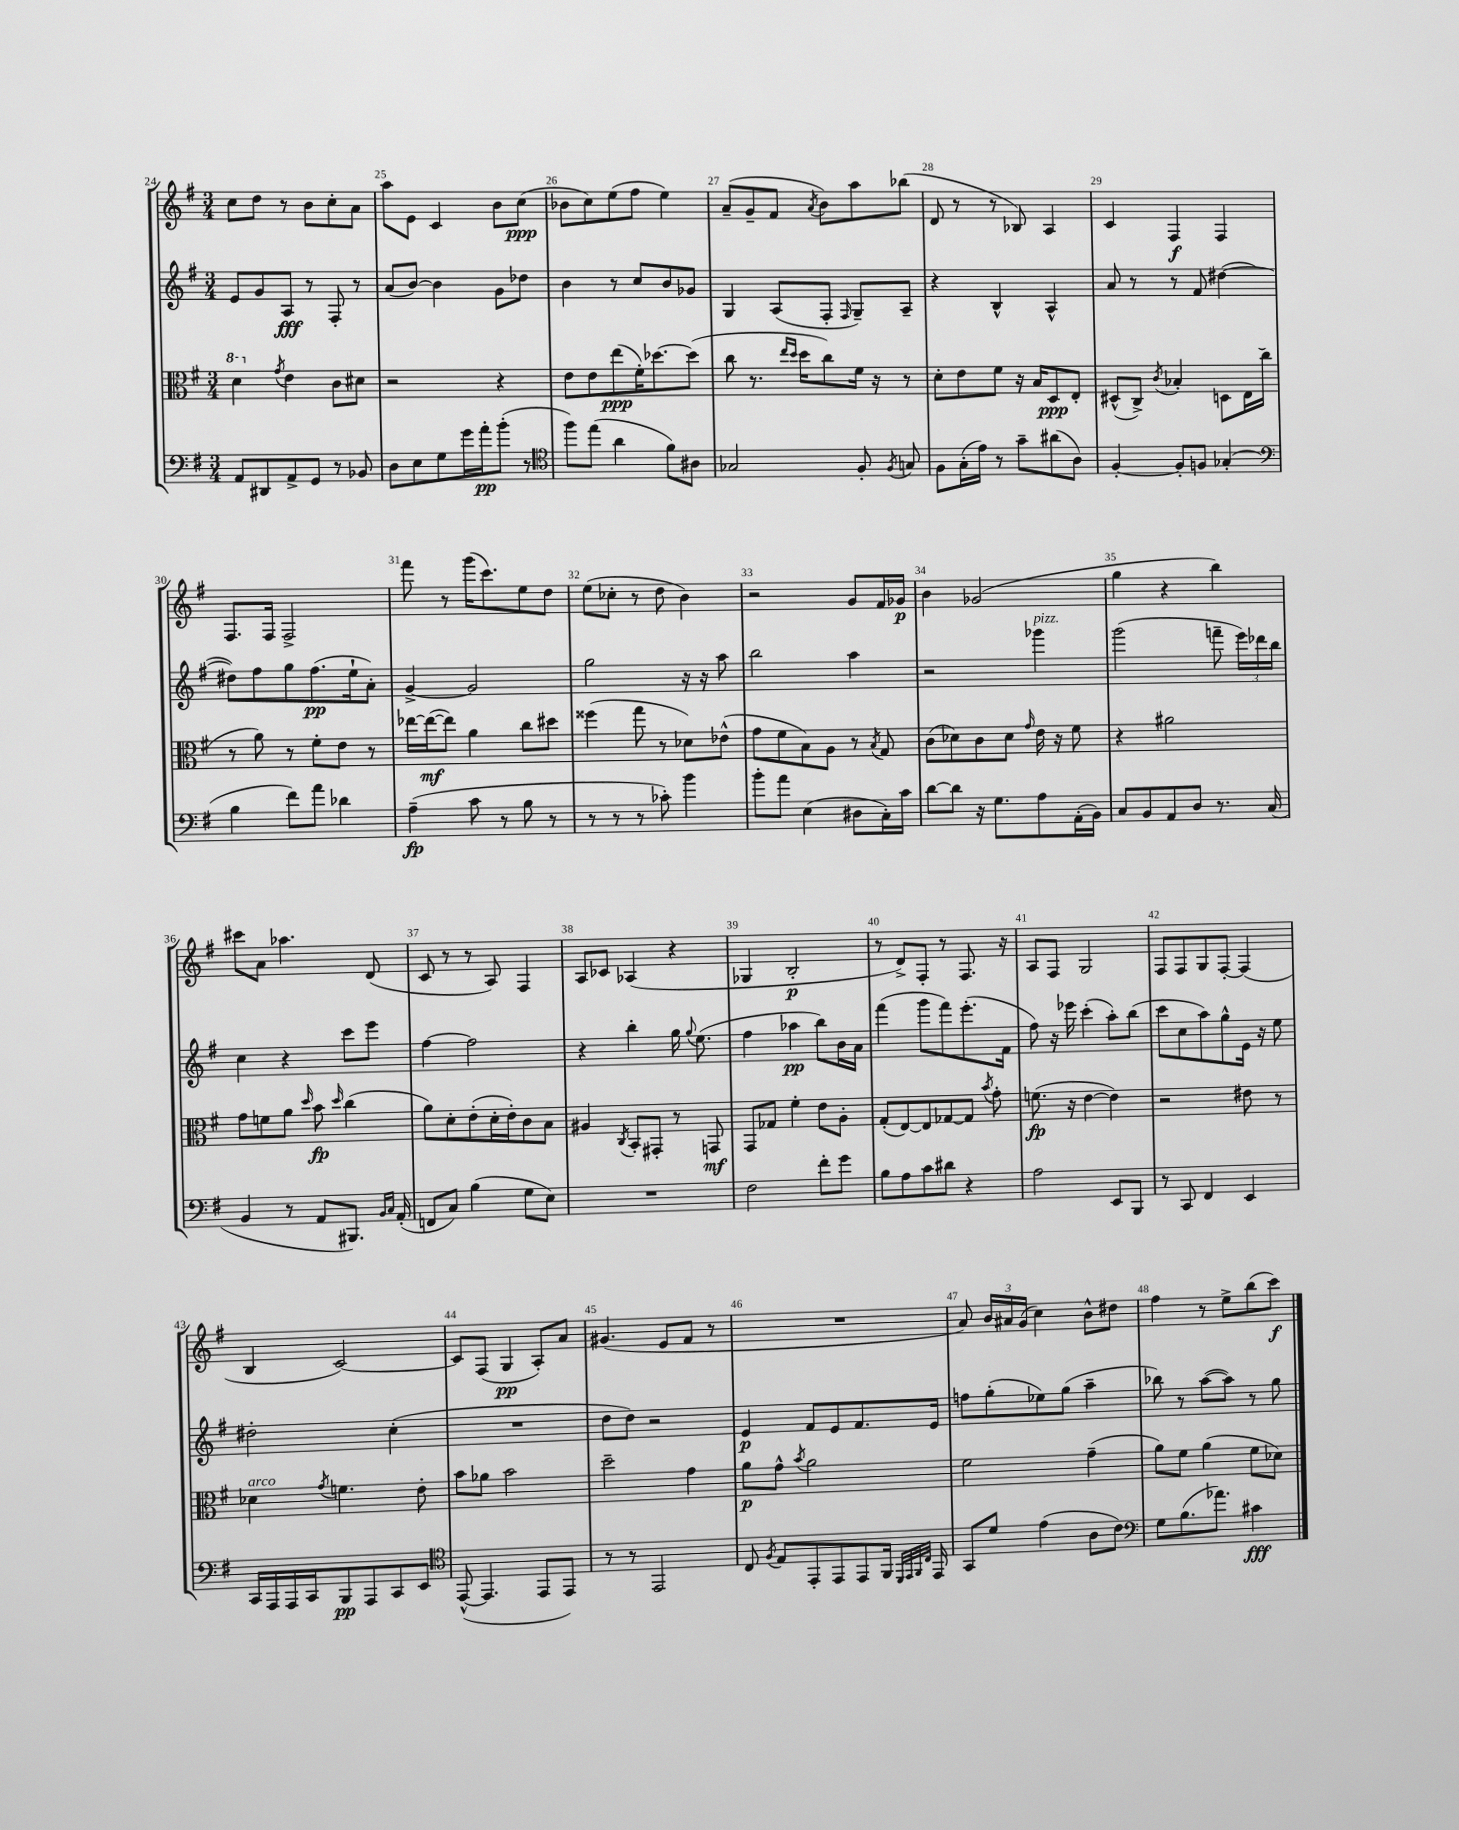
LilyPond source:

<<
\new StaffGroup <<
\new Staff = "s0" {
    \clef treble \key g \major \numericTimeSignature \time 3/4
    \autoBeamOff c''8[ d''8] r8 b'8[ c''8-. a'8] |
    a''8[ e'8] c'4 b'8[ c''8]\ppp( |
    bes'8[ c''8) e''8( fis''8] e''4) |
    a'8[--( g'8-- fis'8] \acciaccatura { a'8 } b'8[) a''8 bes''8]( |
    d'8 r8 r8 bes8) a4 |
    c'4 fis4\f fis4 |
    fis8.[ fis16] fis2-> |
    fis'''8 r8 g'''16[( c'''8.) e''8 d''8] |
    e''8[( ces''8]-. r8 d''8 b'4) |
    r2 g'8[ fis'16 ges'16]\p |
    b'4 ges'2( |
    g''4 r4 b''4) |
    cis'''8[ a'8] aes''4. d'8( |
    c'8 r8 r8 a8) fis4 |
    a8[ ces'8] aes4( r4 |
    ges4 b2-.\p |
    r8 d'8[->) fis8]-. r8 fis8. r16 |
    a8[ fis8] g2 |
    fis8[ fis8 g8 fis8]~-. fis4( |
    b4 c'2~) |
    c'8[ fis8]( g4\pp a8[-.) a'8] |
    gis'4.( e'8[ fis'8] r8 |
    R2. |
    a'8) \tuplet 3/2 { b'16[ ais'16 g'16]( } c''4) b'8[-^ dis''8] |
    fis''4 r8 e''8[-> b''8( c'''8]\f) \bar "|." |
}
\new Staff = "s1" {
    \clef treble \key g \major \numericTimeSignature \time 3/4
    \autoBeamOff e'8[ g'8 a8]\fff r8 fis8-. r8 |
    a'8[( b'8]~) b'4 g'8[ des''8] |
    b'4 r8 c''8[ b'8 ges'8] |
    g4 a8[( fis8]-. \grace { fis16 } g8[--) a8]-- |
    r4 b4-^ a4-^ |
    a'8 r8 r8 fis'8 dis''4~( |
    dis''8[) fis''8 g''8 fis''8.\pp( e''16-! a'8]-.) |
    g'4~-> g'2 |
    g''2 r16 r16 a''8 |
    b''2 a''4 |
    r2 ges'''4^\markup { \italic "pizz." } |
    g'''2( f'''8-- \tuplet 3/2 { e'''16[) des'''16 b''16] } |
    c''4 r4 c'''8[ e'''8] |
    fis''4~ fis''2 |
    r4 b''4-. g''16 \appoggiatura { g''8 } e''8.( |
    fis''4 aes''4\pp b''8[) b'16 a'16] |
    fis'''4( g'''8[ fis'''8) e'''8.-.( fis'16] |
    fis''8) r16 ees'''16 c'''4-.( a''8[-.) b''8]( |
    c'''8[ c''8 a''8) g''8-^ e'16] r16 e''8 |
    dis''2-. c''4-.( |
    R2. |
    d''8[ d''8]) r2 |
    e'4\p fis'8[ e'8 fis'8. e'16] |
    f''8[ g''8-.( ees''8) g''8]( a''4-- |
    bes''8) r8 a''8[~( a''8]) r8 g''8 \bar "|." |
}
\new Staff = "s2" {
    \clef alto \key g \major \numericTimeSignature \time 3/4
    \autoBeamOff \ottava #1 d''4 \ottava #0 \acciaccatura { g'8 } e'4 c'8[ dis'8] |
    r2 r4 |
    e'8[ e'8 e''8\ppp( fis'16-.) des''8.~ des''8]( |
    c''8 r8. \grace { e''16[ d''16] } d''16[ c''8) fis'16] r16 r8 |
    d'8[-. e'8 fis'8] r16 b16[ d8\ppp e8]-. |
    dis8[-^( c8]->) \acciaccatura { c'8 } bes4-. d8[ e16 c''16]( |
    r8 a'8) r8 fis'8[-. e'8] r8 |
    ees''16[~ ees''16~\mf( ees''8]) a'4 c''8[ dis''8] |
    fisis''4( g''8 r8 des'8[) ees'8]-^( |
    g'8[ fis'8 b8) a8] r8 \acciaccatura { b8 } g8 |
    c'8[( des'8) c'8 des'8] \grace { g'16 } e'16 r16 fis'8 |
    r4 ais'2 |
    g'8[ f'8 a'8] \grace { d''16 } b'8\fp \grace { d''16 } c''4( |
    a'8[) d'8-. e'8-.( d'16-. e'16-.) c'8 b8] |
    ais4 \acciaccatura { c8 } b,8[-. gis,8]-. r8 g,8\mf |
    g,8[ ges8] fis'4-. e'8[ a8]-. |
    g8[-.( e8~) e8 ges8~ ges8] \acciaccatura { b'8 } g'8-. |
    f'8.\fp( r16 e'4~ e'4) |
    r2 eis'8 r8 |
    des'4^\markup { \italic "arco" } \acciaccatura { g'8 } f'4. e'8-. |
    b'8[ aes'8] b'2 |
    d''2-- g'4 |
    a'8[\p g'8]-^ \acciaccatura { b'8 } a'2 |
    fis'2 g'4--( |
    a'8[) fis'8] a'4( fis'8[ des'8]) \bar "|." |
}
\new Staff = "s3" {
    \clef bass \key g \major \numericTimeSignature \time 3/4
    \autoBeamOff a,8[ dis,8 a,8-> g,8] r8 bes,8 |
    d8[ e8 g8 g'16 a'16-.\pp b'8]-.( r8 |
    \clef tenor fis''8[) e''8]( a'4 fis'8[) ais8] |
    ges2 fis8-. \acciaccatura { fis8 } g8 |
    fis8[ g16-.( e'16]) r8 g'8[-- ais'8( a8]) |
    fis4~-. fis8[-. f8] ges4-.( |
    \clef bass b4 fis'8[) a'8] des'4 |
    a4--\fp( c'8 r8 b8 r8 |
    r8 r8 r8 ces'8-.) b'4 |
    b'8[-. a'8] e4( dis8[ c16-.) c'16] |
    d'8[~ d'8] r16 g8.[ a8 a,16-.( b,16]) |
    c8[ b,8 a,8 d8] r8. c16( |
    b,4 r8 a,8[ bis,,8.]) \grace { b,16[ c16] } a,16-.( |
    f,8[ c8]) b4( g8[ e8]) |
    R2. |
    fis2 fis'8[-. g'8] |
    b8[ a8 c'8 dis'8] r4 |
    a2 e,8[ b,,8] |
    r8 c,8 fis,4 e,4 |
    c,16[ a,,16 a,,16 c,16 b,,8\pp a,,8 c,8 e,8] |
    \clef tenor e,8~-^( e,4. e,8[ e,8]) |
    r8 r8 e,2 |
    c8 \acciaccatura { fis8 } e8[ e,8-. e,8 e,8 fis,16] \grace { d,32[ e,32 fis,32 c32] } e,16 |
    g,8[ d'8] e'4( a8[ c'8]) |
    \clef bass g8[ b8.( aes'8.]) cis'4\fff \bar "|." |
}
>>
>>
\layout { \context { \Score currentBarNumber = #24 \override BarNumber.break-visibility = ##(#f #t #t) barNumberVisibility = #all-bar-numbers-visible } }
